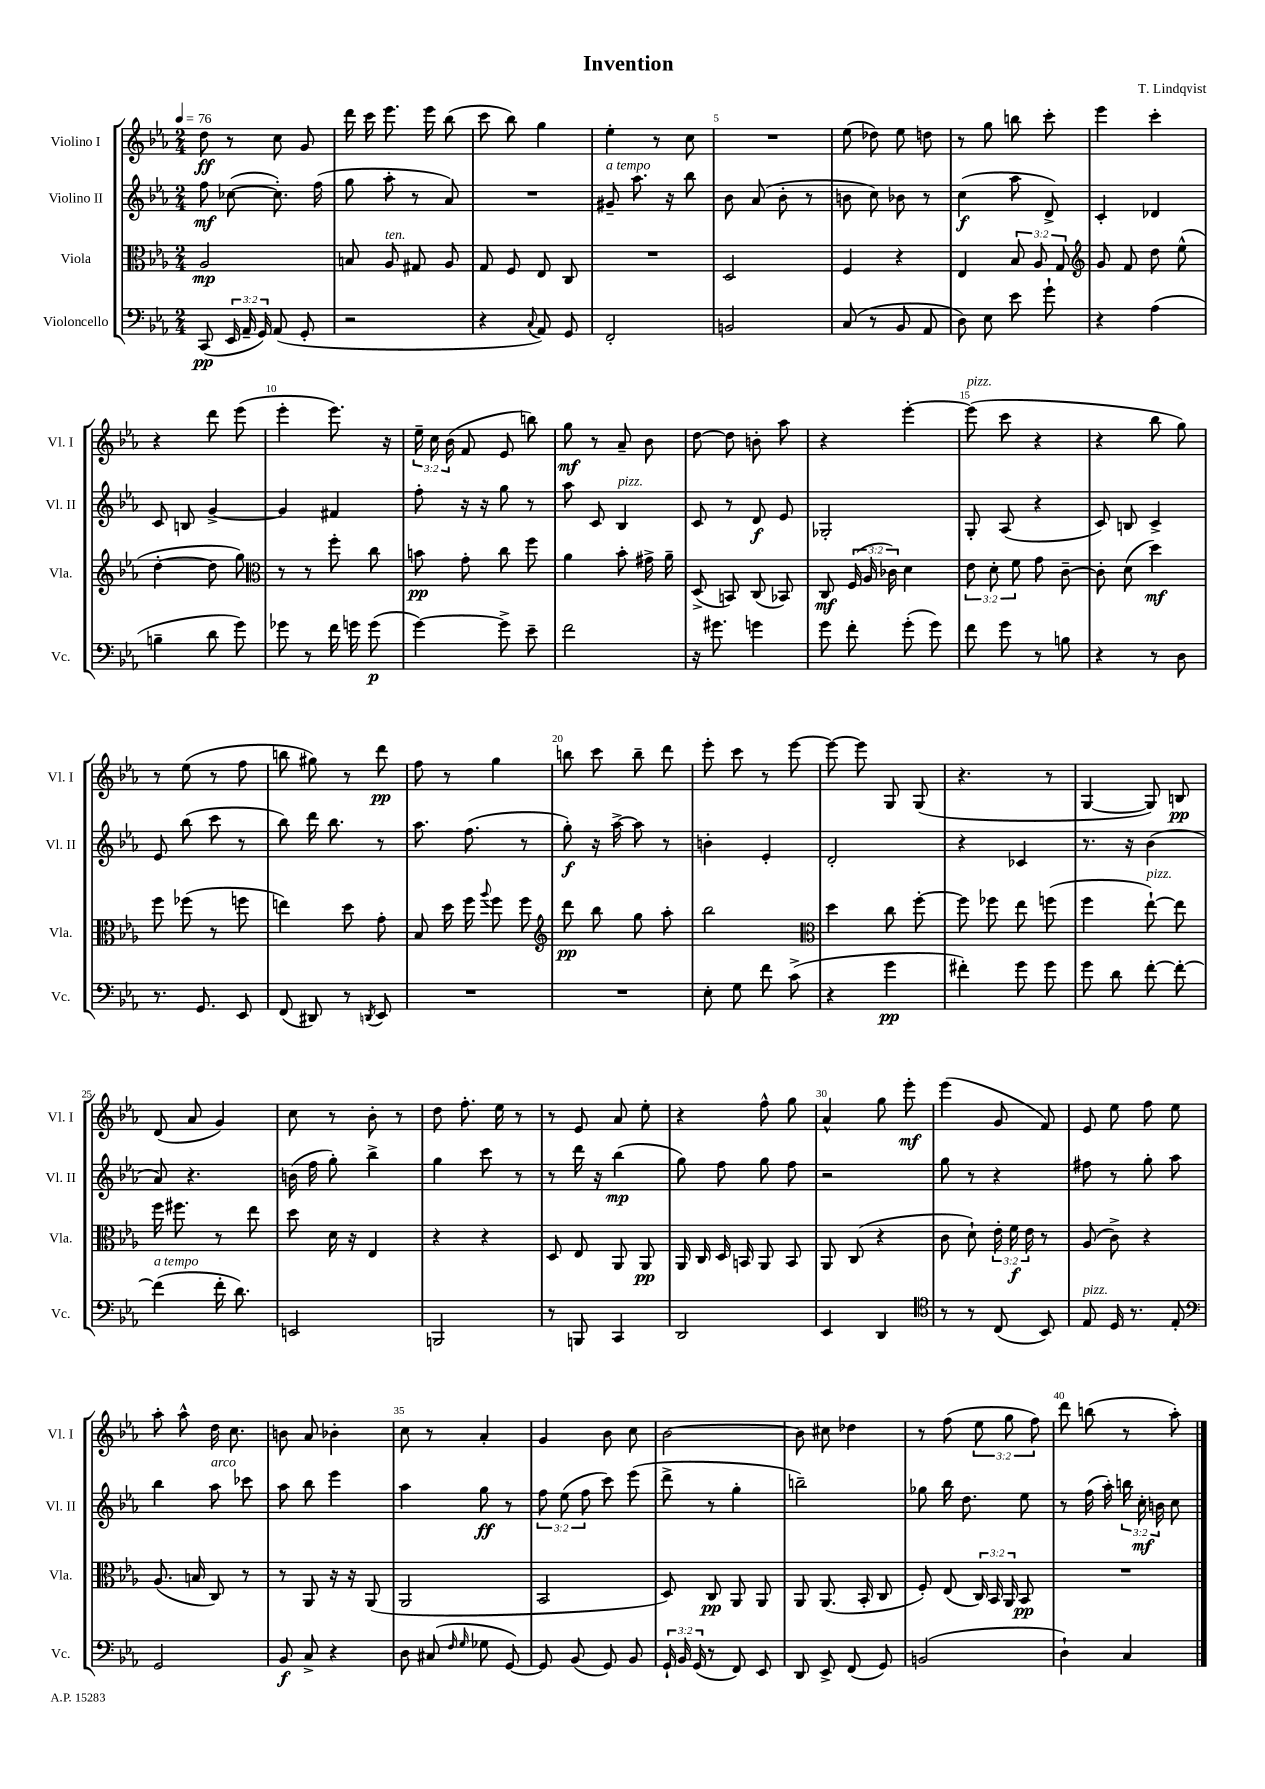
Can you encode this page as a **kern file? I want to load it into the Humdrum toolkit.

**kern	**dynam	**kern	**dynam	**kern	**dynam	**kern	**dynam
*part4	*part4	*part3	*part3	*part2	*part2	*part1	*part1
*staff4	*staff4	*staff3	*staff3	*staff2	*staff2	*staff1	*staff1
*I"Violoncello	*	*I"Viola	*	*I"Violino II	*	*I"Violino I	*
*I'Vc.	*	*I'Vla.	*	*I'Vl. II	*	*I'Vl. I	*
*clefF4	*	*clefC3	*	*clefG2	*	*clefG2	*
*k[b-e-a-]	*	*k[b-e-a-]	*	*k[b-e-a-]	*	*k[b-e-a-]	*
*M2/4	*	*M2/4	*	*M2/4	*	*M2/4	*
*MM76	*	*MM76	*	*MM76	*	*MM76	*
=1	=1	=1	=1	=1	=1	=1	=1
(8CC/	pp	2A-/	mp	8ff\	mf	8dd\	ff
24EE-/	.	.	.	([8cc-X\	.	8r	.
24AA-~/	.	.	.	.	.	.	.
24GG/)	.	.	.	.	.	.	.
(8AA-/	.	.	.	8.cc-'\])	.	8cc\	.
8GG'/	.	.	.	.	.	8g/	.
.	.	.	.	(16ff\	.	.	.
=2	=2	=2	=2	=2	=2	=2	=2
2r	.	8Bn/	.	8gg\	.	16ddd\	.
.	.	.	.	.	.	16ccc\	.
!	!	!LO:TX:a:i:t=ten.	!	!	!	!	!
.	.	8A-/	.	8aa-'\	.	8.eee-\	.
.	.	8G#X/	.	8r	.	.	.
.	.	.	.	.	.	16eee-\	.
.	.	8A-/	.	8a-/)	.	(8bb-\	.
=3	=3	=3	=3	=3	=3	=3	=3
4r	.	8G/	.	2r	.	8ccc\	.
.	.	8F/	.	.	.	8bb-\)	.
8qqC/	.	.	.	.	.	.	.
8AA-/)	.	8E-/	.	.	.	4gg\	.
8GG/	.	8C/	.	.	.	.	.
=4	=4	=4	=4	=4	=4	=4	=4
!	!	!	!	!LO:TX:a:i:t=a tempo	!	!	!
2FF'/	.	2r	.	8g#X~/	.	4ee-'\	.
.	.	.	.	8.aa-\	.	.	.
.	.	.	.	.	.	8r	.
.	.	.	.	16r	.	.	.
.	.	.	.	8bb-\	.	8cc\	.
=5	=5	=5	=5	=5	=5	=5	=5
2BBn/	.	2D/	.	8b-\	.	2r	.
.	.	.	.	(8a-/	.	.	.
.	.	.	.	8b-'\	.	.	.
.	.	.	.	8r	.	.	.
=6	=6	=6	=6	=6	=6	=6	=6
(8C/	.	4F/	.	8bn\	.	(8ee-\	.
8r	.	.	.	8cc\)	.	8dd-X\)	.
8BB-/	.	4r	.	8b-X\	.	8ee-\	.
8AA-/	.	.	.	8r	.	8ddn\	.
=7	=7	=7	=7	=7	=7	=7	=7
8D\)	.	4E-/	.	(4cc\	f	8r	.
8E-\	.	.	.	.	.	8gg\	.
8e-\	.	12B-/	.	8aa-\	.	8bbn\	.
.	.	12A-/	.	.	.	.	.
8g`\	.	.	.	8d^/)	.	8ccc'\	.
.	.	12G/	.	.	.	.	.
=8	=8	=8	=8	=8	=8	=8	=8
*	*	*clefG2	*	*	*	*	*
4r	.	8g/	.	4c'/	.	4eee-\	.
.	.	8f/	.	.	.	.	.
(4A-\	.	8dd\	.	4d-X/	.	4ccc'\	.
.	.	(8ee-^^\	.	.	.	.	.
!!LO:LB:g=z
=9	=9	=9	=9	=9	=9	=9	=9
4Bn~\	.	[4dd'\	.	8c/	.	4r	.
.	.	.	.	8Bn/	.	.	.
8d\	.	8dd\]	.	[4g^/	.	8ddd\	.
8g\)	.	8gg\)	.	.	.	(8eee-\	.
=10	=10	=10	=10	=10	=10	=10	=10
*	*	*clefC3	*	*	*	*	*
8g-X\	.	8r	.	4g/]	.	4eee-'\	.
8r	.	8r	.	.	.	.	.
16f\	.	8ff'\	.	4f#X/	.	8.eee-\)	.
16gn\	.	.	.	.	.	.	.
(8g\	p	8cc\	.	.	.	.	.
.	.	.	.	.	.	16r	.
=11	=11	=11	=11	=11	=11	=11	=11
[4g\)	.	8bn\	pp	8ff'\	.	24ee-~\	.
.	.	.	.	.	.	24cc\	.
.	.	.	.	.	.	(24b-\	.
.	.	8g'\	.	16r	.	8f/	.
.	.	.	.	16r	.	.	.
8g^\]	.	8cc\	.	8gg\	.	8e-/	.
8e-~\	.	8ff\	.	8r	.	8bbn\)	.
=12	=12	=12	=12	=12	=12	=12	=12
2f\	.	4a-\	.	8aa-\	.	8gg\	mf
.	.	.	.	8c/	.	8r	.
!	!	!	!	!LO:TX:a:i:t=pizz.	!	!	!
.	.	8b-'\	.	4B-/	.	8a-~/	.
.	.	16g#X^\	.	.	.	8b-\	.
.	.	16a-~\	.	.	.	.	.
=13	=13	=13	=13	=13	=13	=13	=13
16r	.	(8D^/	.	8c/	.	[8dd\	.
8.g#X\	.	.	.	.	.	.	.
.	.	8BBn/)	.	8r	.	8dd\]	.
4gn\	.	(8C/	.	8d/	f	8bn'\	.
.	.	8BB-X/)	.	8e-/	.	8aa-\	.
=14	=14	=14	=14	=14	=14	=14	=14
8g\	.	8C/	mf	2G-X'/	.	4r	.
8f'\	.	(24F/	.	.	.	.	.
.	.	24A-/	.	.	.	.	.
.	.	24c-X\)	.	.	.	.	.
(8g'\	.	4d\	.	.	.	[4eee-'\	.
8g\)	.	.	.	.	.	.	.
=15	=15	=15	=15	=15	=15	=15	=15
!	!	!	!	!	!	!LO:TX:a:i:t=pizz.	!
8f\	.	12e-\	.	8G'/	.	(8eee-\]	.
.	.	12d'\	.	.	.	.	.
8g\	.	.	.	(8A-/	.	8ccc\	.
.	.	12f\	.	.	.	.	.
8r	.	8g\	.	4r	.	4r	.
8Bn\	.	[8c~\	.	.	.	.	.
=16	=16	=16	=16	=16	=16	=16	=16
4r	.	8c'\]	.	8c/)	.	4r	.
.	.	(8d\	.	8Bn/	.	.	.
8r	.	4dd\)	mf	4c^/	.	8bb-\	.
8D\	.	.	.	.	.	8gg\)	.
!!LO:LB:g=z
=17	=17	=17	=17	=17	=17	=17	=17
8.r	.	8ff\	.	8e-/	.	8r	.
.	.	(8ff-X\	.	(8bb-\	.	(8ee-\	.
8.GG/	.	.	.	.	.	.	.
.	.	8r	.	8ccc\	.	8r	.
8EE-/	.	8ffn\	.	8r	.	8ff\	.
=18	=18	=18	=18	=18	=18	=18	=18
(8FF/	.	4een\)	.	8bb-\)	.	8bbn\	.
8DD#X/)	.	.	.	16ddd\	.	8gg#X\)	.
.	.	.	.	8.bb-\	.	.	.
8r	.	8dd\	.	.	.	8r	.
8qDDn/	.	.	.	.	.	.	.
8EE-/	.	8g'\	.	8r	.	8ddd\	pp
=19	=19	=19	=19	=19	=19	=19	=19
2r	.	8B-/	.	8.aa-\	.	8ff\	.
.	.	16dd\	.	.	.	8r	.
.	.	16ff\	.	(8.ff\	.	.	.
.	.	8qqaa-/	.	.	.	.	.
.	.	8ff\	.	.	.	4gg\	.
.	.	8ff\	.	8r	.	.	.
=20	=20	=20	=20	=20	=20	=20	=20
*	*	*clefG2	*	*	*	*	*
2r	.	8ddd\	pp	8gg'\)	f	8bbn\	.
.	.	8bb-\	.	16r	.	8ccc\	.
.	.	.	.	[16aa-^\	.	.	.
.	.	8gg\	.	8aa-\]	.	8bb~\	.
.	.	8aa-'\	.	8r	.	8ddd\	.
=21	=21	=21	=21	=21	=21	=21	=21
8E-'\	.	2bb-\	.	4bn'\	.	8eee-'\	.
8G\	.	.	.	.	.	8ccc\	.
8f\	.	.	.	4e-'/	.	8r	.
(8c^\	.	.	.	.	.	[8eee-\	.
=22	=22	=22	=22	=22	=22	=22	=22
*	*	*clefC3	*	*	*	*	*
4r	.	4dd\	.	2d'/	.	8eee-\_	.
.	.	.	.	.	.	8eee-\]	.
4g\	pp	8cc\	.	.	.	8G/	.
.	.	[8ff'\	.	.	.	(8G/	.
=23	=23	=23	=23	=23	=23	=23	=23
4f#X'\)	.	8ff\]	.	4r	.	4.r	.
.	.	8ff-X\	.	.	.	.	.
8g\	.	8ee-\	.	4c-X/	.	.	.
8g\	.	(8ffn\	.	.	.	8r	.
=24	=24	=24	=24	=24	=24	=24	=24
8g\	.	4ff\	.	8.r	.	[4G/	.
8d\	.	.	.	.	.	.	.
.	.	.	.	16r	.	.	.
!	!	!LO:TX:a:i:t=pizz.	!	!	!	!	!
[8f'\	.	[8ee-`\)	.	(4b-\	.	8G/])	.
8f'\_	.	8ee-\]	.	.	.	8Bn/	pp
!!LO:LB:g=z
=25	=25	=25	=25	=25	=25	=25	=25
!LO:TX:a:i:t=a tempo	!	!	!	!	!	!	!
(4f\]	.	16ff\	.	8a-/)	.	(8d/	.
.	.	8.ff#X\	.	.	.	.	.
.	.	.	.	4.r	.	8a-/	.
16f'\	.	8r	.	.	.	4g/)	.
8.d\)	.	.	.	.	.	.	.
.	.	8ee-\	.	.	.	.	.
=26	=26	=26	=26	=26	=26	=26	=26
2EEn/	.	8dd\	.	(16bn\	.	8cc\	.
.	.	.	.	16ff\	.	.	.
.	.	16d\	.	8gg'\)	.	8r	.
.	.	16r	.	.	.	.	.
.	.	4E-/	.	4bb-^\	.	8b-'\	.
.	.	.	.	.	.	8r	.
=27	=27	=27	=27	=27	=27	=27	=27
2BBBn/	.	4r	.	4gg\	.	8dd\	.
.	.	.	.	.	.	8.ff'\	.
.	.	4r	.	8ccc\	.	.	.
.	.	.	.	.	.	16ee-\	.
.	.	.	.	8r	.	8r	.
=28	=28	=28	=28	=28	=28	=28	=28
8r	.	8D/	.	8r	.	8r	.
8BBBn/	.	8E-/	.	16ddd\	.	8e-/	.
.	.	.	.	16r	.	.	.
4CC/	.	8AA-/	.	(4bb-\	mp	8a-/	.
.	.	8AA-/	pp	.	.	8ee-'\	.
=29	=29	=29	=29	=29	=29	=29	=29
2DD/	.	16AA-/	.	8gg\)	.	4r	.
.	.	16C/	.	.	.	.	.
.	.	16D/	.	8ff\	.	.	.
.	.	16BBn/	.	.	.	.	.
.	.	8AA-/	.	8gg\	.	8ff^^\	.
.	.	8BB/	.	8ff\	.	8gg\	.
=30	=30	=30	=30	=30	=30	=30	=30
4EE-/	.	8AA-/	.	2r	.	4a-^^/	.
.	.	(8C/	.	.	.	.	.
4DD/	.	4r	.	.	.	8gg\	.
.	.	.	.	.	.	8eee-'\	mf
=31	=31	=31	=31	=31	=31	=31	=31
*clefC4	*	*	*	*	*	*	*
8r	.	8c\	.	8gg\	.	(4eee-\	.
8r	.	8d`\)	.	8r	.	.	.
(8C/	.	24e-'\	.	4r	.	8g/	.
.	.	24f\	f	.	.	.	.
.	.	24e-\	.	.	.	.	.
8BB-/)	.	8r	.	.	.	8f/)	.
=32	=32	=32	=32	=32	=32	=32	=32
!LO:TX:a:i:t=pizz.	!	!	!	!	!	!	!
8E-/	.	(8A-/	.	8ff#X\	.	8e-/	.
16D/	.	8c^\)	.	8r	.	8ee-\	.
8.r	.	.	.	.	.	.	.
.	.	4r	.	8gg'\	.	8ff\	.
8E-'/	.	.	.	8aa-\	.	8ee-\	.
!!LO:LB:g=z
=33	=33	=33	=33	=33	=33	=33	=33
*clefF4	*	*	*	*	*	*	*
2GG/	.	(8.A-/	.	4bb-\	.	8aa-'\	.
.	.	.	.	.	.	8aa-^^\	.
.	.	16Bn/	.	.	.	.	.
!	!	!	!	!LO:TX:a:i:t=arco	!	!	!
.	.	8C/)	.	8aa-\	.	16dd\	.
.	.	.	.	.	.	8.cc\	.
.	.	8r	.	8ccc-X\	.	.	.
=34	=34	=34	=34	=34	=34	=34	=34
8BB-/	f	8r	.	8aa-\	.	8bn\	.
8C^/	.	8AA-/	.	8bb-\	.	8a-/	.
4r	.	16r	.	4eee-\	.	4b-X'\	.
.	.	16r	.	.	.	.	.
.	.	(8AA-/	.	.	.	.	.
=35	=35	=35	=35	=35	=35	=35	=35
8D\	.	2AA-/	.	4aa-\	.	8cc\	.
(8C#X/	.	.	.	.	.	8r	.
16qqF/	.	.	.	.	.	.	.
16qqG/	.	.	.	.	.	.	.
8G-X\	.	.	.	8gg\	ff	4a-'/	.
[8GG/)	.	.	.	8r	.	.	.
=36	=36	=36	=36	=36	=36	=36	=36
8GG/]	.	2BB-/	.	12ff\	.	4g/	.
.	.	.	.	(12ee-\	.	.	.
(8BB-/	.	.	.	.	.	.	.
.	.	.	.	12ff\	.	.	.
8GG/)	.	.	.	8ccc\)	.	8b-\	.
8BB-/	.	.	.	(8eee-\	.	8cc\	.
=37	=37	=37	=37	=37	=37	=37	=37
24GG`/	.	8D/)	.	8ddd^\	.	[2b-\	.
24BB-/	.	.	.	.	.	.	.
(24GG/	.	.	.	.	.	.	.
8r	.	8C/	pp	8r	.	.	.
8FF/)	.	8AA-/	.	4gg'\	.	.	.
8EE-/	.	8AA-/	.	.	.	.	.
=38	=38	=38	=38	=38	=38	=38	=38
8DD/	.	8AA-/	.	2bbn~\)	.	8b-\]	.
8EE-^/	.	(8.AA-/	.	.	.	8cc#X\	.
(8FF/	.	.	.	.	.	4dd-X\	.
.	.	16BB-'/	.	.	.	.	.
8GG/)	.	8C/	.	.	.	.	.
=39	=39	=39	=39	=39	=39	=39	=39
(2BBn/	.	8F'/)	.	8gg-X\	.	8r	.
.	.	(8E-/	.	16bb-\	.	(8ff\	.
.	.	.	.	8.dd\	.	.	.
.	.	24C/)	.	.	.	12ee-\	.
.	.	24BB-/	.	.	.	.	.
.	.	24AA-/	.	.	.	12gg\	.
.	.	8BB-/	pp	8ee-\	.	.	.
.	.	.	.	.	.	12ff\)	.
=40	=40	=40	=40	=40	=40	=40	=40
4D`\)	.	2r	.	8r	.	8ddd\	.
.	.	.	.	(16ff\	.	(8bbn\	.
.	.	.	.	16aa-'\)	.	.	.
4C/	.	.	.	24bbn\	.	8r	.
.	.	.	.	24cc'\	mf	.	.
.	.	.	.	24bn\	.	.	.
.	.	.	.	8cc\	.	8aa-'\)	.
==	==	==	==	==	==	==	==
*-	*-	*-	*-	*-	*-	*-	*-
